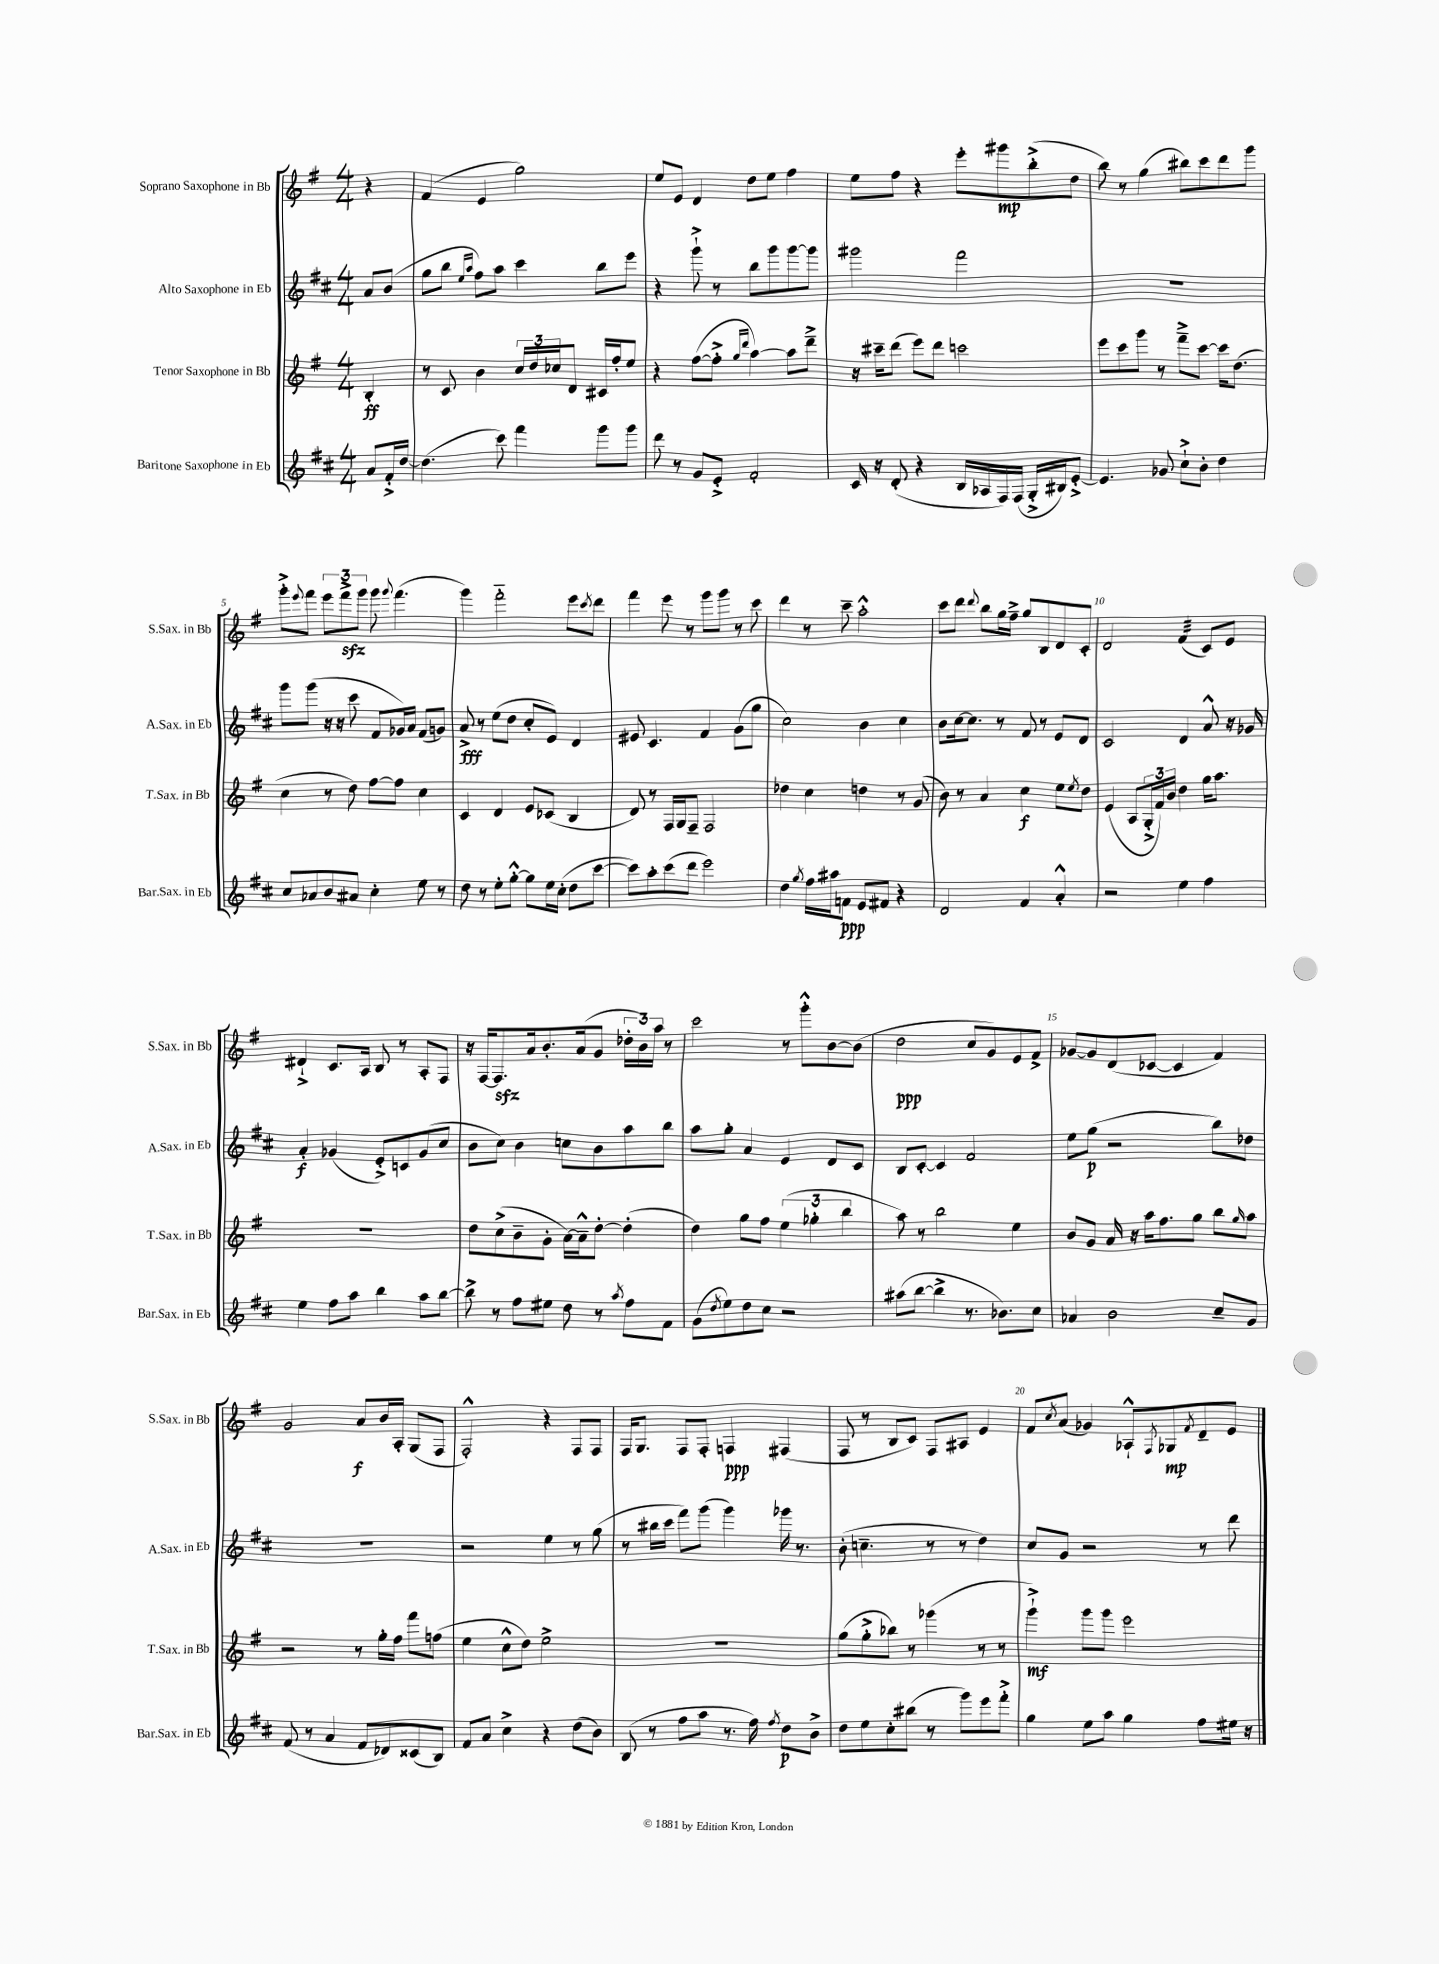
<<
\new StaffGroup <<
\new Staff = "s0" \with { instrumentName = "Soprano Saxophone in Bb" shortInstrumentName = "S.Sax. in Bb" } {
    \clef treble \key g \major \numericTimeSignature \time 4/4 \partial 4
    r4 |
    fis'4( e'4 g''2) |
    e''8 e'8 d'4 d''8 e''8 fis''4 |
    e''8 fis''8 r4 e'''8-. gis'''8\mp b''8-.->( d''8 |
    b''8) r8 g''4( bis''8) c'''8 d'''8 g'''8 |
    g'''8-.-> \appoggiatura { e'''8 } fis'''8 \tuplet 3/2 { e'''8 fis'''8->\sfz g'''8 } g'''8 \appoggiatura { g'''8 } fis'''4.( |
    g'''4) fis'''2-_ e'''8 \acciaccatura { c'''8 } d'''8 |
    fis'''4 e'''8 r8 g'''8 g'''8 r8 c'''8 |
    d'''4 r8 c'''8-- a''2-.-^ |
    c'''8 d'''8 \appoggiatura { d'''8 } b''8 g''16 fis''16---> g''8 b8 d'8 c'8-. |
    d'2 fis'4:32( c'8) e'8 |
    dis'4-!-> c'8. a16 b8 r8 a8-. fis8 |
    r16 fis16~ fis8.\sfz a'16 b'8.-. a'16( g'8 \tuplet 3/2 { des''16-. b'16) a''16 } r8 |
    c'''2 r8 g'''8-.-^ b'8~ b'8( |
    d''2\ppp c''8 g'8) e'8 fis'8-> |
    ges'8~ ges'8 d'8( ces'8~ ces'4 fis'4) |
    g'2 a'8\f b'16 a16-. g8( fis8 |
    fis2-.-^) r4 fis8 fis8 |
    fis16 g8. fis8 fis8-. f4\ppp fis4( |
    fis8 r8 b8 c'8) fis8 ais8 e'4 |
    fis'8 \acciaccatura { c''8 } a'8( ges'4) aes8-!-^ \acciaccatura { fis8 } ges8\mp \acciaccatura { fis'8 } d'8-- e'8 \bar "|." |
}
\new Staff = "s1" \with { instrumentName = "Alto Saxophone in Eb" shortInstrumentName = "A.Sax. in Eb" } {
    \clef treble \key d \major \numericTimeSignature \time 4/4 \partial 4
    a'8 b'8( |
    g''8 b''8 \grace { e''16 a''16 } fis''8) a''8 cis'''4 b''8 e'''8 |
    r4 g'''8-!-> r8 b''8 g'''8 g'''8~ g'''8 |
    gis'''2 fis'''2 |
    R1 |
    g'''8 g'''8( r16 r16 cis'''8 fis'8 ges'16) a'16 fis'8( g'8) |
    a'8->\fff r8 e''8( d''8 cis''8-. e'8) d'4 |
    eis'8 cis'4. fis'4 g'8( g''8 |
    cis''2) b'4 cis''4 |
    b'8 cis''16~ cis''8. r8 fis'8 r8 e'8 d'8 |
    cis'2 d'4 a'8-^ r16 ges'16 |
    a'4-.\f ges'4( e'8-.->) c'8 ges'8( cis''8 |
    b'8 cis''8) b'4 c''8 b'8 a''8 b''8 |
    a''8 g''8-. a'4 e'4 d'8 cis'8 |
    b8 cis'8~-. cis'4 fis'2 |
    e''8 g''8\p( r2 b''8) des''8 |
    R1 |
    r2 e''4 r8 g''8( |
    r8 bis''16 cis'''16 fis'''8) g'''8( g'''4) ges'''16 r8. |
    b'8-.( c''4.-- r8 r8 d''4) |
    cis''8 g'8 r2 r8 d'''8 \bar "|." |
}
\new Staff = "s2" \with { instrumentName = "Tenor Saxophone in Bb" shortInstrumentName = "T.Sax. in Bb" } {
    \clef treble \key g \major \numericTimeSignature \time 4/4 \partial 4
    b4-.\ff |
    r8 c'8 b'4 \tuplet 3/2 { c''16 d''16 ces''16 } d'8 cis'16 fis''16-. e''8 |
    r4 fis''8~( fis''8-.-> \grace { g''16 d'''16 } a''4~) a''8 d'''8---> |
    r16 cis'''16-- d'''8( e'''8) d'''8 c'''2 |
    e'''8 c'''8 g'''8 r8 fis'''8---> c'''8~ c'''16 d''8.( |
    c''4 r8 d''8) fis''8~ fis''8 c''4 |
    c'4 d'4 e'8 ces'8( b4 |
    d'8) r8 fis16 g16 fis8-- fis2 |
    des''4 c''4 d''4 r8 g'8( |
    b'8) r8 a'4 c''4\f e''8 \acciaccatura { e''8 } d''8 |
    e'4( a8 \tuplet 3/2 { g16-.-> fis'16) b'16 } d''4 g''16 a''8. |
    R1 |
    d''8 c''8->( b'8-- g'8-. a'16~) a'16---^ d''8~-. d''4-.( |
    d''4) g''8 fis''8 \tuplet 3/2 { e''4( ges''4-. b''4 } |
    a''8) r8 b''2 e''4 |
    b'8 g'8 a'16 r16 a''16 fis''8. g''8 b''8 \grace { g''16 } a''8 |
    r2 r8 g''16-. fis''16 fis'''8 f''8( |
    e''4 c''8-^ d''8) e''2-> |
    R1 |
    g''8( g''8-.-> bes''8) r8 ges'''4( r8 r8 |
    g'''4-!->\mf) g'''8 g'''8 e'''2 \bar "|." |
}
\new Staff = "s3" \with { instrumentName = "Baritone Saxophone in Eb" shortInstrumentName = "Bar.Sax. in Eb" } {
    \clef treble \key d \major \numericTimeSignature \time 4/4 \partial 4
    a'8 fis'16-.-> d''16~ |
    d''4.( cis'''8) fis'''4 g'''8 g'''8 |
    d'''8 r8 g'8 e'8-.-> fis'2-. |
    cis'16 r16 d'8-.( r4 b16 aes16 fis16) fis16( g16-.-> bis16) e'8~-.-> |
    e'4. ges'8 cis''8-!-> b'8-. d''4 |
    cis''8 aes'8 b'8 ais'8 cis''4-. e''8 r8 |
    d''8 r8 e''8-. g''8~-.-^ g''8 e''16 cis''16-.( d''8 cis'''8~ |
    cis'''8) a''8-. cis'''8( d'''8 e'''2) |
    d''4 \acciaccatura { g''8 } fis''16 ais''16 f'8\ppp e'8 fis'8 r4 |
    d'2 fis'4 a'4-.-^ |
    r2 e''4 fis''4 |
    e''4 fis''8 a''8 b''4 a''8 b''8~ |
    b''8-> r8 fis''8 eis''8 d''8 r8 \acciaccatura { a''8 } fis''8 fis'8 |
    g'8( \acciaccatura { d''8 } e''8) d''8 cis''8 r2 |
    ais''8( b''8~ b''4-> r8. bes'8.) cis''8 |
    aes'4 b'2 cis''8-- g'8 |
    fis'8( r8 a'4 fis'8 des'8) cisis'8( b8) |
    fis'8 a'8 cis''4-> r4 d''8( b'8) |
    b8( r8 fis''8 a''8 r8. fis''16) \acciaccatura { fis''8 } d''8\p b'8-> |
    d''8 e''8 cis''8-. bis''8( r8 g'''8) e'''8 fis'''8-.-> |
    g''4 e''8 a''8 g''4 fis''8 eis''16 r16 \bar "|." |
}
>>
>>
\layout { \context { \Score \override BarNumber.break-visibility = ##(#f #t #t) barNumberVisibility = #(every-nth-bar-number-visible 5) } }
